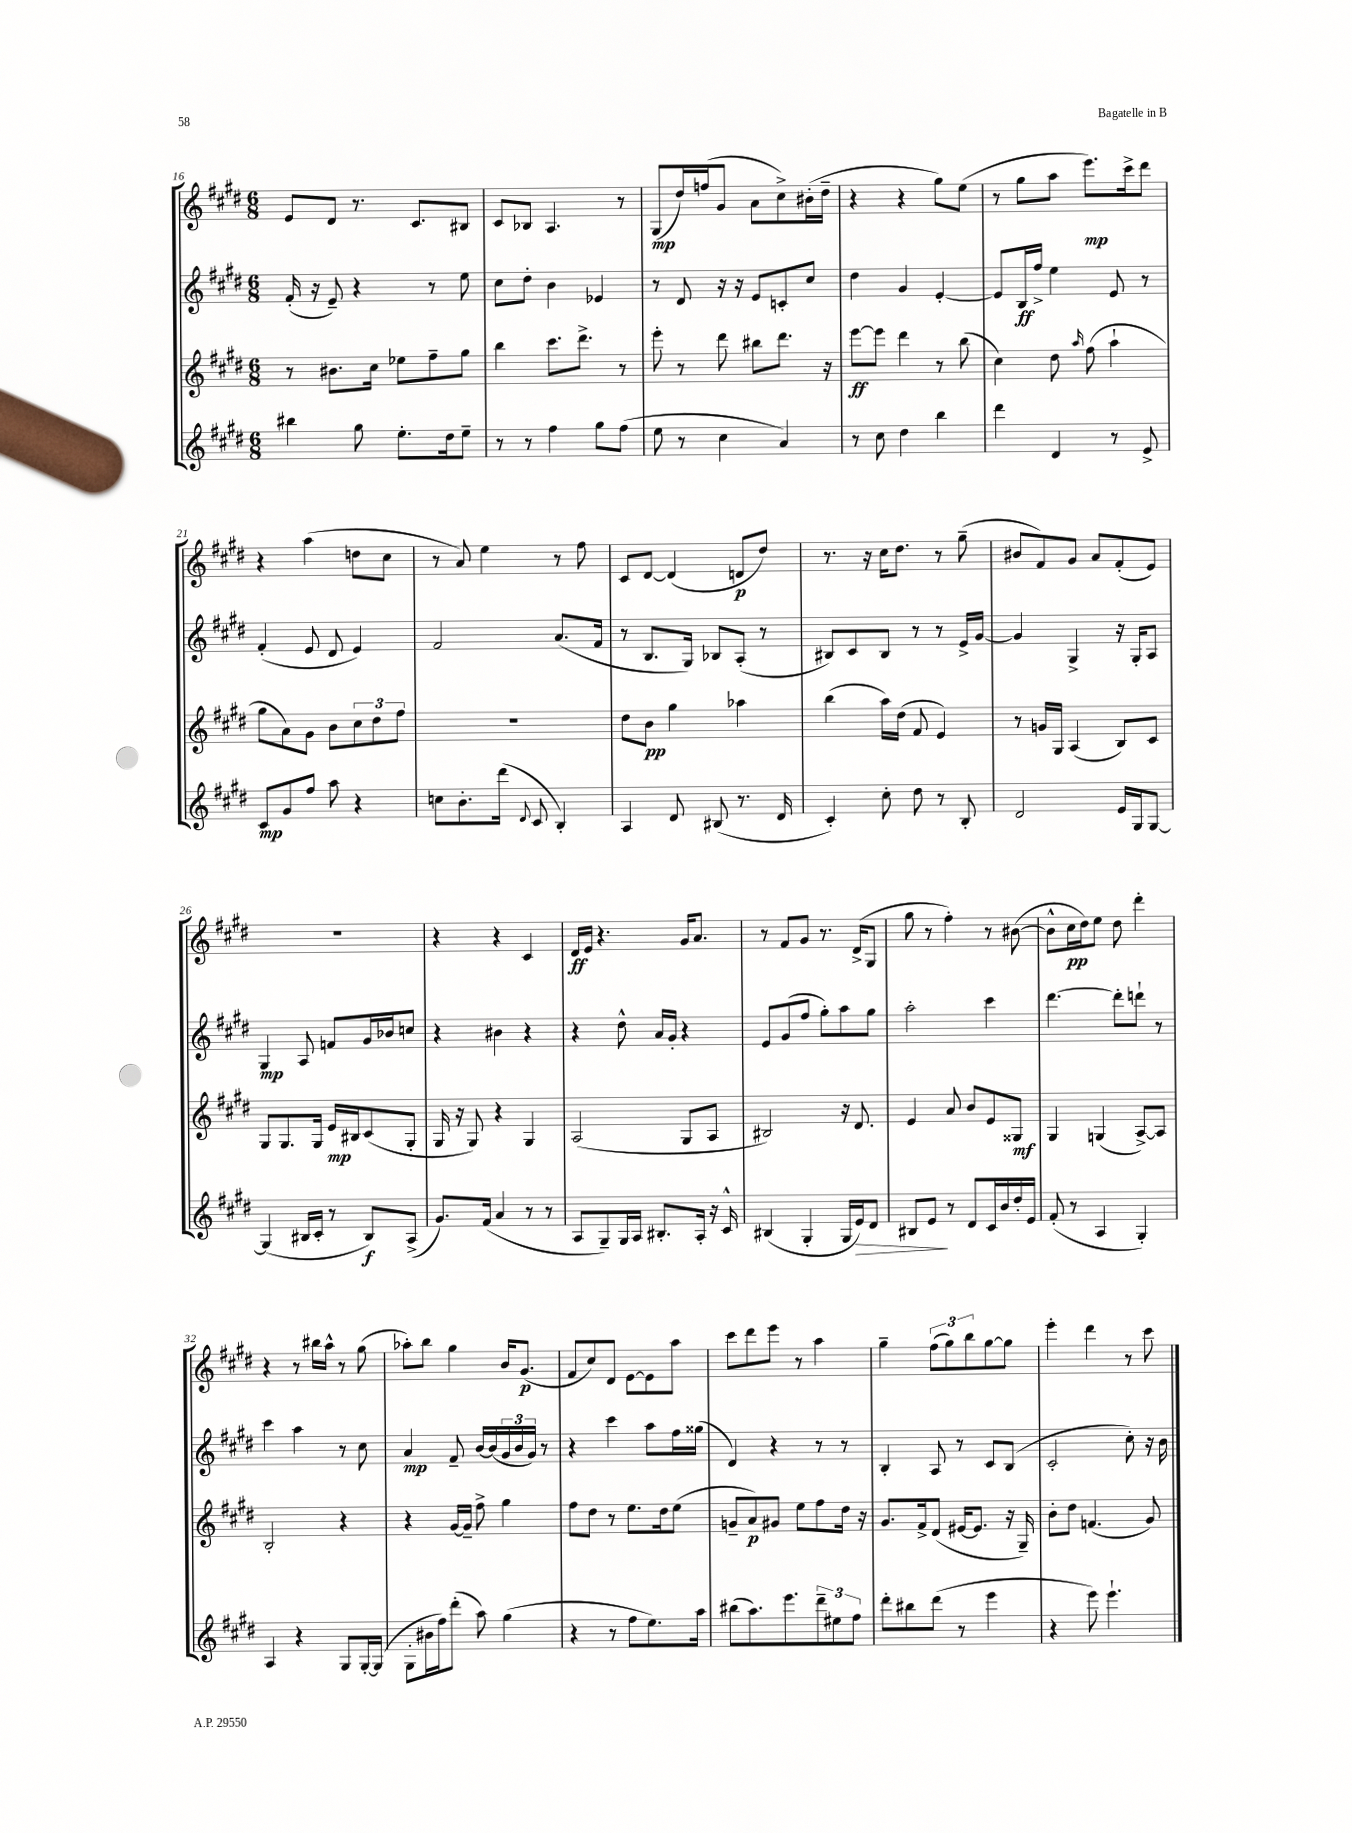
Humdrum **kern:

**kern	**dynam	**kern	**dynam	**kern	**dynam	**kern	**dynam
*part4	*part4	*part3	*part3	*part2	*part2	*part1	*part1
*staff4	*staff4	*staff3	*staff3	*staff2	*staff2	*staff1	*staff1
*clefG2	*	*clefG2	*	*clefG2	*	*clefG2	*
*k[f#c#g#d#]	*	*k[f#c#g#d#]	*	*k[f#c#g#d#]	*	*k[f#c#g#d#]	*
*M6/8	*	*M6/8	*	*M6/8	*	*M6/8	*
=16	=16	=16	=16	=16	=16	=16	=16
4bb#X\	.	8r	.	(16f#'/	.	8e/L	.
.	.	.	.	16r	.	.	.
.	.	8.b#X\L	.	8e~/)	.	8d#/J	.
8gg#\	.	.	.	4r	.	8.r	.
.	.	16cc#\Jk	.	.	.	.	.
8.ee'\L	.	8ee-X\L	.	.	.	.	.
.	.	.	.	.	.	8.c#/L	.
.	.	8ff#~\	.	8r	.	.	.
16dd#\k	.	.	.	.	.	.	.
8ee~\J	.	8gg#\J	.	8ee\	.	8B#X/J	.
=17	=17	=17	=17	=17	=17	=17	=17
8r	.	4bb\	.	8cc#\L	.	8c#/L	.
8r	.	.	.	8dd#'\J	.	8B-X/J	.
4ff#\	.	8.ccc#\L	.	4b\	.	4.A/	.
.	.	8.ddd#^\J	.	.	.	.	.
8gg#\L	.	.	.	4e-X/	.	.	.
(8ff#\J	.	8r	.	.	.	8r	.
=18	=18	=18	=18	=18	=18	=18	=18
8ee\	.	8eee'\	.	8r	.	(8G#/L	mp
8r	.	8r	.	8d#/	.	16dd#/L)	.
.	.	.	.	.	.	(16ffn/J	.
4cc#\	.	8ddd#\	.	16r	.	8g#/J	.
.	.	.	.	16r	.	.	.
.	.	8bb#X\L	.	8e/L	.	8a\L	.
4a/)	.	8.ddd#\J	.	8cn'/	.	8cc#^\)	.
.	.	.	.	8cc#/J	.	(16b#X'\L	.
.	.	16r	.	.	.	16dd#~\JJ	.
=19	=19	=19	=19	=19	=19	=19	=19
8r	.	[8eee\L	ff	4dd#\	.	4r	.
8cc#\	.	8eee\J]	.	.	.	.	.
4dd#\	.	4ddd#\	.	4g#/	.	4r	.
4bb\	.	8r	.	[4e'/	.	8gg#\L)	.
.	.	(8bb\	.	.	.	(8ee\J	.
=20	=20	=20	=20	=20	=20	=20	=20
4ddd#\	.	4cc#\)	.	8e/L]	.	8r	.
.	.	.	.	16B/L	ff	8gg#\L	.
.	.	.	.	16ff#^/JJ	.	.	.
4d#/	.	8dd#\	.	4ee\	.	8aa\J	.
.	.	16qqaa/	.	.	.	.	.
.	.	(8ff#\	.	.	.	8.eee\L)	mp
8r	.	4aa`\	.	8e/	.	.	.
.	.	.	.	.	.	16ccc#^\k	.
8e^/	.	.	.	8r	.	8ddd#\J	.
!!LO:LB:g=z
=21	=21	=21	=21	=21	=21	=21	=21
8c#/L	mp	8gg#\L	.	(4f#'/	.	4r	.
8g#/	.	8a\)	.	.	.	.	.
8ff#/J	.	8g#\J	.	8e/	.	(4aa\	.
8aa\	.	8b\L	.	8d#/	.	.	.
4r	.	12cc#\	.	4e/)	.	8ddn\L	.
.	.	12dd#\	.	.	.	.	.
.	.	.	.	.	.	8cc#\J	.
.	.	12ff#\J	.	.	.	.	.
=22	=22	=22	=22	=22	=22	=22	=22
8ccn\L	.	2.r	.	2f#/	.	8r	.
8.b'\	.	.	.	.	.	8a/)	.
.	.	.	.	.	.	4ee\	.
(16ddd#\Jk	.	.	.	.	.	.	.
8qqd#/	.	.	.	.	.	.	.
8c#/	.	.	.	.	.	.	.
4B'/)	.	.	.	(8.a/L	.	8r	.
.	.	.	.	.	.	8ff#\	.
.	.	.	.	16f#/Jk	.	.	.
=23	=23	=23	=23	=23	=23	=23	=23
4A/	.	8dd#\L	.	8r	.	8c#/L	.
.	.	8b\J	pp	8.B/L	.	[8d#/J	.
8d#/	.	4gg#\	.	.	.	(4d#/]	.
.	.	.	.	16G#/Jk)	.	.	.
(8B#X/	.	.	.	8B-X/L	.	.	.
8.r	.	4aa-X\	.	(8A'/J	.	8dn/L	p
.	.	.	.	8r	.	8dd#/J)	.
16d#/	.	.	.	.	.	.	.
=24	=24	=24	=24	=24	=24	=24	=24
4c#'/)	.	(4bb\	.	8B#X/L)	.	8.r	.
.	.	.	.	8c#/	.	.	.
.	.	.	.	.	.	16r	.
8cc#'\	.	16aa\LL)	.	8B#/J	.	16cc#\KL	.
.	.	(16dd#\JJ	.	.	.	8.dd#\J	.
8dd#\	.	8f#/	.	8r	.	.	.
8r	.	4e/)	.	8r	.	8r	.
8B'/	.	.	.	16e^/LL	.	(8gg#~\	.
.	.	.	.	[16g#/JJ	.	.	.
=25	=25	=25	=25	=25	=25	=25	=25
2d#/	.	8r	.	4g#/]	.	8b#X/L	.
.	.	16gn/LL	.	.	.	8f#/)	.
.	.	16G#/JJ	.	.	.	.	.
.	.	(4A/	.	4G#^/	.	8g#/J	.
.	.	.	.	.	.	8a/L	.
16e/LL	.	8B/L)	.	16r	.	(8f#'/	.
16G#/J	.	.	.	16G#'/KL	.	.	.
[8G#/J	.	8c#/J	.	8A/J	.	8e/J)	.
!!LO:LB:g=z
=26	=26	=26	=26	=26	=26	=26	=26
(4G#/]	.	8G#/L	.	4G#/	mp	2.r	.
.	.	8.G#/	.	.	.	.	.
16B#X/LL	.	.	.	8A/	.	.	.
16c#'/JJ	.	16G#/Jk	.	.	.	.	.
8r	.	16e/LL	mp	8fn/L	.	.	.
.	.	16B#X/J	.	.	.	.	.
8B#/L)	f	(8c#/	.	16g#/L	.	.	.
.	.	.	.	16b-X/J	.	.	.
(8A^/J	.	8G#'/J	.	8ccn/J	.	.	.
=27	=27	=27	=27	=27	=27	=27	=27
8.g#/L)	.	16G#/	.	4r	.	4r	.
.	.	16r	.	.	.	.	.
.	.	8G#/)	.	.	.	.	.
(16f#/Jk	.	.	.	.	.	.	.
4a/	.	4r	.	4b#X\	.	4r	.
8r	.	4G#/	.	4r	.	4c#/	.
8r	.	.	.	.	.	.	.
=28	=28	=28	=28	=28	=28	=28	=28
8A/L	.	(2A/	.	4r	.	16d#/LL	ff
.	.	.	.	.	.	16e/JJ	.
8G#~/)	.	.	.	.	.	4.r	.
16G#/L	.	.	.	8dd#^^\	.	.	.
16A/JJ	.	.	.	.	.	.	.
8.B#X'/L	.	.	.	16a/LL	.	.	.
.	.	.	.	16g#'/JJ	.	.	.
.	.	8G#/L	.	4r	.	16g#/KL	.
16A'/Jk	.	.	.	.	.	8.a/J	.
16r	.	8A/J	.	.	.	.	.
16c#^^/	.	.	.	.	.	.	.
=29	=29	=29	=29	=29	=29	=29	=29
(4B#X/	.	2B#X/)	.	8e/L	.	8r	.
.	.	.	.	(8g#/	.	8f#/L	.
4G#'/	.	.	.	8ff#/J	.	8g#/J	.
.	.	.	.	8gg#'\L)	.	8.r	.
16G#/LL	.	16r	.	8aa\	.	.	.
!	!LO:HP:b	!	!	!	!	!	!
16e/J)	>	8.d#/	.	.	.	(16d#^/KL	.
8d#/J	.	.	.	8gg#\J	.	8G#/J	.
=30	=30	=30	=30	=30	=30	=30	=30
8B#X/L	.	4e/	.	2aa'\	.	8gg#\	.
8e/J	.	.	.	.	.	8r	.
8r	]	8a/	.	.	.	4ff#'\)	.
8d#/L	.	8b/L	.	.	.	.	.
16c#/L	.	8e/	.	4ccc#\	.	8r	.
16b/	.	.	.	.	.	.	.
16dd#'/	.	8G##X/J	mf	.	.	([8b#X\	.
16e/JJ	.	.	.	.	.	.	.
=31	=31	=31	=31	=31	=31	=31	=31
(8f#'/	.	4G#/	.	[4.ddd#\	.	8b#^^\L]	.
8r	.	.	.	.	.	16cc#\L	pp
.	.	.	.	.	.	16dd#\J)	.
4A/	.	(4Gn/	.	.	.	8ee\J	.
.	.	.	.	8ddd#'\L]	.	8dd#\	.
4G#'/)	.	[8A^/L)	.	8dddn`\J	.	4ddd#'\	.
.	.	8A/J]	.	8r	.	.	.
!!LO:LB:g=z
=32	=32	=32	=32	=32	=32	=32	=32
4A/	.	2B'/	.	4ccc#\	.	4r	.
4r	.	.	.	4aa\	.	8r	.
.	.	.	.	.	.	16bb#X\LL	.
.	.	.	.	.	.	16aa^^\JJ	.
8G#/L	.	4r	.	8r	.	8r	.
[16G#'/L	.	.	.	8cc#\	.	(8gg#\	.
(16G#/JJ]	.	.	.	.	.	.	.
=33	=33	=33	=33	=33	=33	=33	=33
8G#'\L	.	4r	.	4a/	mp	8aa-X'\L)	.
16b#X\L	.	.	.	.	.	8bb\J	.
16ff#\J)	.	.	.	.	.	.	.
(8ddd#'\J	.	[16g#/LL	.	8f#~/	.	4gg#\	.
.	.	16g#~/JJ]	.	.	.	.	.
8aa\)	.	8ff#^\	.	[16b/LL	.	.	.
.	.	.	.	(16b/]	.	.	.
(4gg#\	.	4gg#\	.	24g#/	.	16b/KL	.
.	.	.	.	24b/	.	.	.
.	.	.	.	.	.	(8.g#/J	p
.	.	.	.	24g#/JJ)	.	.	.
.	.	.	.	8r	.	.	.
=34	=34	=34	=34	=34	=34	=34	=34
4r	.	8ff#\L	.	4r	.	8f#/L	.
.	.	8dd#\J	.	.	.	8cc#/)	.
8r	.	8r	.	4ccc#\	.	8d#/J	.
8ff#\L	.	8.ee\L	.	.	.	[8e\L	.
8.ee\)	.	.	.	8aa\L	.	8e\]	.
.	.	16dd#\k	.	.	.	.	.
.	.	(8ee\J	.	16ff#\L	.	8aa\J	.
16aa\Jk	.	.	.	(16gg##X\JJ	.	.	.
=35	=35	=35	=35	=35	=35	=35	=35
(8bb#X\L	.	8gn~/L	.	4d#/)	.	8ccc#\L	.
8.aa\)	.	8a/)	p	.	.	8ddd#\	.
.	.	8g#X/J	.	4r	.	8eee\J	.
8.eee\	.	.	.	.	.	.	.
.	.	8ee\L	.	.	.	8r	.
12ddd#~\	.	8ff#\	.	8r	.	4aa\	.
12ee#X\	.	.	.	.	.	.	.
.	.	16dd#\Jk	.	8r	.	.	.
12ff#\J	.	.	.	.	.	.	.
.	.	16r	.	.	.	.	.
=36	=36	=36	=36	=36	=36	=36	=36
8ddd#'\L	.	8.g#/L	.	4B'/	.	4gg#~\	.
8bb#X\	.	.	.	.	.	.	.
.	.	16f#^/k	.	.	.	.	.
(8ddd#\J	.	(8d#/J	.	8A/	.	(12ff#\L	.
.	.	.	.	.	.	12gg#\)	.
8r	.	[16e#X/KL	.	8r	.	.	.
.	.	.	.	.	.	12bb\	.
.	.	8.e#/J]	.	.	.	.	.
4eee\	.	.	.	8c#/L	.	[8gg#\	.
.	.	16r	.	(8B/J	.	8gg#\J]	.
.	.	16G#~/)	.	.	.	.	.
=37	=37	=37	=37	=37	=37	=37	=37
4r	.	8b'\L	.	2c#'/	.	4eee'\	.
.	.	8dd#\J	.	.	.	.	.
8eee\)	.	(4.fn/	.	.	.	4ddd#\	.
4.eee`\	.	.	.	.	.	.	.
.	.	.	.	8cc#'\)	.	8r	.
.	.	8g#/)	.	16r	.	8ccc#\	.
.	.	.	.	16b\	.	.	.
==	==	==	==	==	==	==	==
*-	*-	*-	*-	*-	*-	*-	*-
